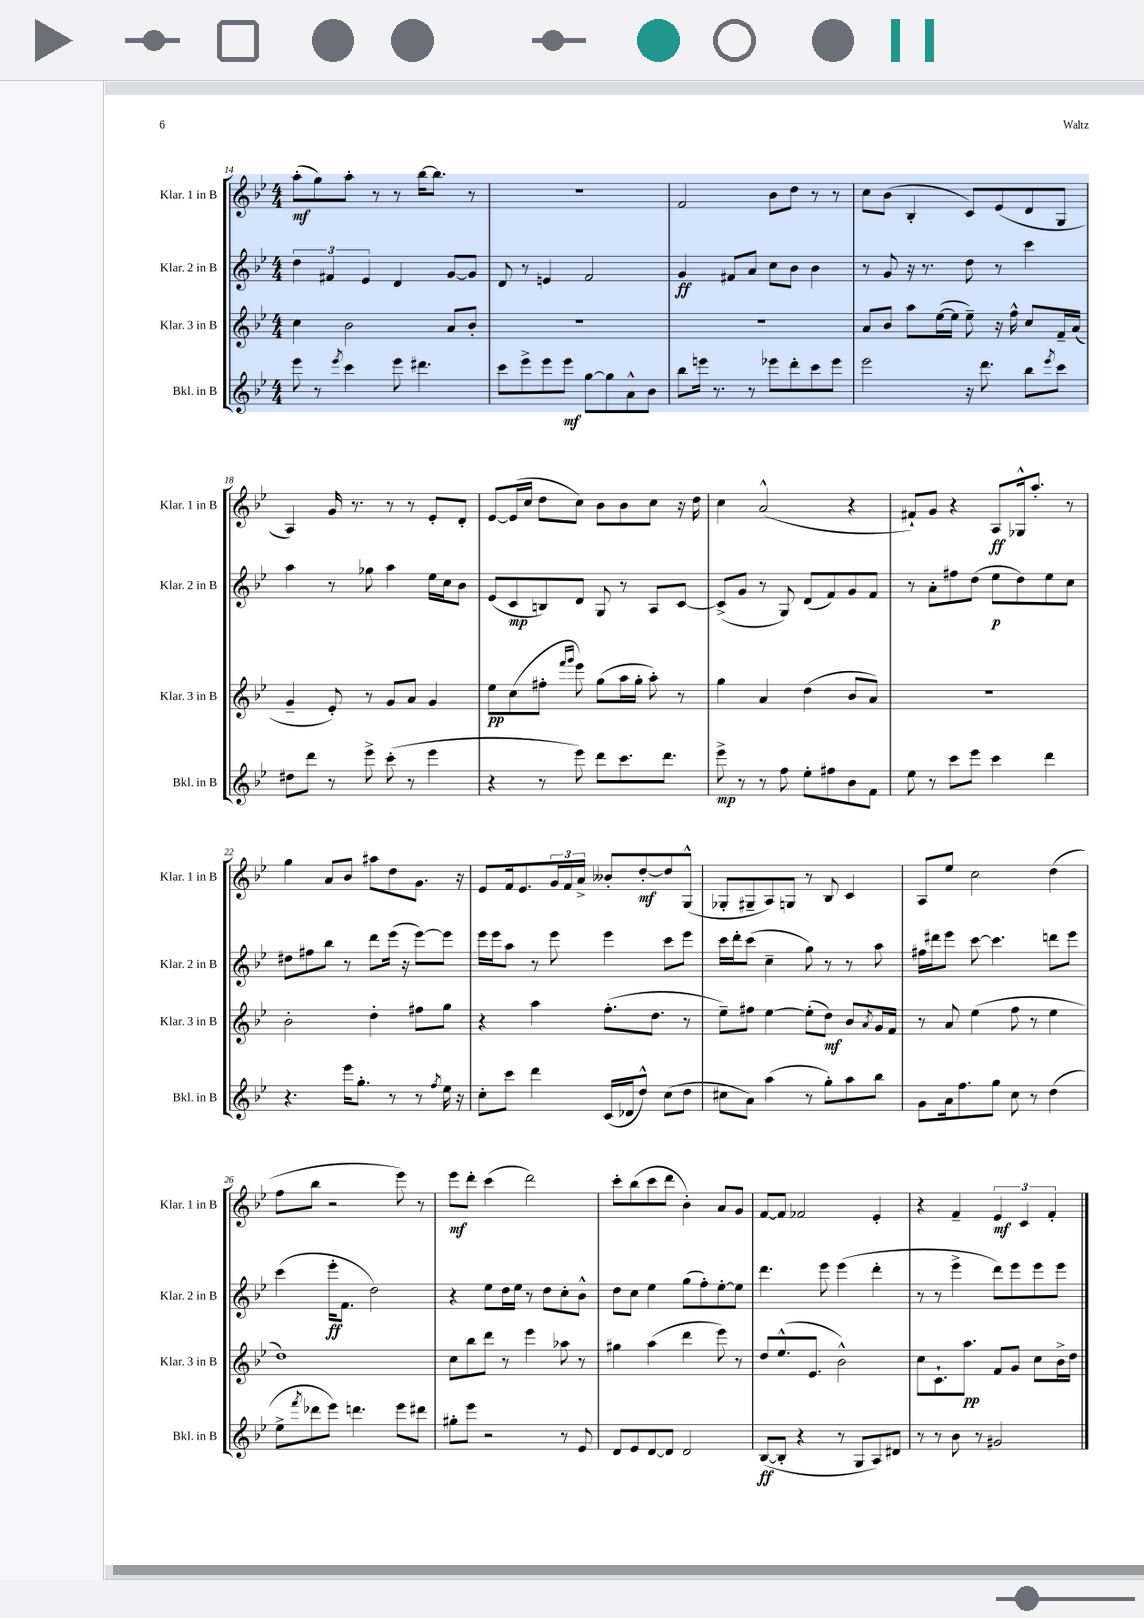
<<
\new StaffGroup <<
\new Staff = "s0" \with { instrumentName = "Klar. 1 in B" shortInstrumentName = "Klar. 1 in B" } {
    \clef treble \key bes \major \numericTimeSignature \time 4/4
    a''8-.\mf( g''8) a''8-. r8 r8 bes''16~ bes''8. r8 |
    R1 |
    f'2 bes'8 d''8 r8 r8 |
    c''8 bes'8( bes4-. c'8) ees'8( d'8 g8 |
    a4) g'16 r8. r8 r8 ees'8-. d'8-. |
    ees'8~ ees'16( c''16 d''8 c''8) bes'8 bes'8 c''8 r16 d''16 |
    c''4 a'2-^( r4 |
    fis'8-!) g'8 r4 a8\ff ges16-^ a''8.-. r8 |
    g''4 a'8 bes'8 ais''8 d''8 g'8. r16 |
    ees'8 f'16 ees'8. \tuplet 3/2 { g'16 f'16 a'16-> } beses'8-. d''8~-.\mf d''8 g8-^( |
    ges8-. gis8-- a8) g8 r8 bes8 c'4 |
    a8 ees''8 c''2 d''4( |
    f''8 bes''8 r2 ees'''8) r8 |
    ees'''8\mf d'''8-. c'''4( d'''2) |
    c'''8-. bes''8( c'''8 d'''8 bes'4-.) a'8 g'8 |
    f'8~ f'8 fes'2 ees'4-. |
    r4 f'4-- \tuplet 3/2 { ees'4\mf c'4 f'4-. } \bar "|." |
}
\new Staff = "s1" \with { instrumentName = "Klar. 2 in B" shortInstrumentName = "Klar. 2 in B" } {
    \clef treble \key bes \major \numericTimeSignature \time 4/4
    \tuplet 3/2 { d''4 fis'4 ees'4 } d'4 g'8~ g'8 |
    d'8 r8 e'4 f'2 |
    g'4\ff fis'8 a'8 c''8 bes'8 bes'4 |
    r8 g'8 r16 r8. d''8 r8 c'''4 |
    a''4 r8 ges''8 a''4 ees''16 c''16 bes'8 |
    ees'8( c'8\mp b8) d'8 g8 r8 a8 c'8~ |
    c'8->( g'8 r8 g8) d'8( f'8) g'8 f'8 |
    r8 a'8-. fis''8 d''8( ees''8\p d''8) ees''8 c''8 |
    dis''8 fis''8 bes''8 r8 d'''8 ees'''16( r16 ees'''8~) ees'''8 |
    ees'''16 ees'''16 a''8 r8 ees'''8 ees'''4 c'''8 ees'''8 |
    c'''16 d'''16-. c'''8( c''4-- g''8) r8 r8 a''8 |
    fis''16 dis'''16 ees'''8 c'''8~ c'''4. d'''8 ees'''8 |
    c'''4( ees'''16-.\ff f'8. d''2) |
    r4 ees''8 d''16 ees''16 r8 d''8 c''8-. bes'8-^ |
    d''8 c''8 ees''4 g''8( f''8-.) ees''8~-. ees''8 |
    d'''4. ees'''8 ees'''4( d'''4-. |
    r8 r8 ees'''4-> d'''8) ees'''8 ees'''8 ees'''8 \bar "|." |
}
\new Staff = "s2" \with { instrumentName = "Klar. 3 in B" shortInstrumentName = "Klar. 3 in B" } {
    \clef treble \key bes \major \numericTimeSignature \time 4/4
    c''4 bes'2 a'8 bes'8-. |
    R1 |
    R1 |
    a'8 bes'8 a''8 ees''16~( ees''16 ees''8--) r16 f''16-^ c''8 f'16-- a'16( |
    g'4-- ees'8-.) r8 g'8 a'8 g'4 |
    ees''8\pp c''8( fis''8-. \grace { f'''16 g'''16 } ees'''8) g''8( a''16 g''16-. a''8-.) r8 |
    g''4 a'4 d''4( bes'8 a'8) |
    R1 |
    bes'2-. d''4-. fis''8 g''8 |
    r4 a''4 f''8.-.( d''8. r8 |
    ees''8--) fis''8 ees''4~ ees''8-.( d''8\mf) bes'8 \acciaccatura { a'8 } g'16 f'16 |
    r8 a'8 ees''4( f''8 r8 ees''4 |
    d''1) |
    c''8 bes''8 d'''8 r8 ees'''4 aes''8 r8 |
    gis''4 a''4( d'''4 ees'''8) r8 |
    d''8 ees''8.-^( ees'8. bes'2-^) |
    c''8 c'8.-! a''8.\pp f'8 g'8 c''8 bes'16-> d''16 \bar "|." |
}
\new Staff = "s3" \with { instrumentName = "Bkl. in B" shortInstrumentName = "Bkl. in B" } {
    \clef treble \key bes \major \numericTimeSignature \time 4/4
    ees'''8 r8 \acciaccatura { ees'''8 } c'''4 ees'''8 dis'''4. |
    c'''8 ees'''8-> ees'''8 ees'''8\mf g''8~ g''8 a'8-^ bes'8 |
    bes''8 e'''16 r8. r8 ees'''8 d'''8-. c'''8 ees'''8 |
    ees'''2 r16 d'''8. bes''8 \acciaccatura { ees'''8 } c'''8 |
    dis''8 d'''8 r8 ees'''8-> c'''8-.( r8 ees'''4 |
    r4 r8 ees'''8) d'''8 c'''8. d'''8. |
    ees'''8->\mp r8 r8 f''8 ees''8-. fis''8 bes'8 f'8 |
    ees''8 r8 c'''8 ees'''8 c'''4 d'''4 |
    r4. ees'''16 g''8.-. r8 r8 \acciaccatura { f''8 } ees''16 r16 |
    c''8-. c'''8 d'''4 c'16( des'16 d''8-^) c''8( d''8 |
    cis''8 a'8) a''4( r8 g''8-.) a''8 bes''8 |
    g'8 a'16 f''8. g''8 c''8 r8 d''4( |
    ees''8-> \acciaccatura { f'''8 } des'''8 ees'''8) d'''4. ees'''8 dis'''8 |
    gis''8-. ees'''8 r2 r8 ees'8 |
    d'8 ees'8 d'8~ d'8 d'2 |
    bes8~\ff( bes8-. r4 r8 g8 a8) dis'8 |
    r8 r8 bes'8 r8 gis'2 \bar "|." |
}
>>
>>
\layout { \context { \Score currentBarNumber = #14 } }
